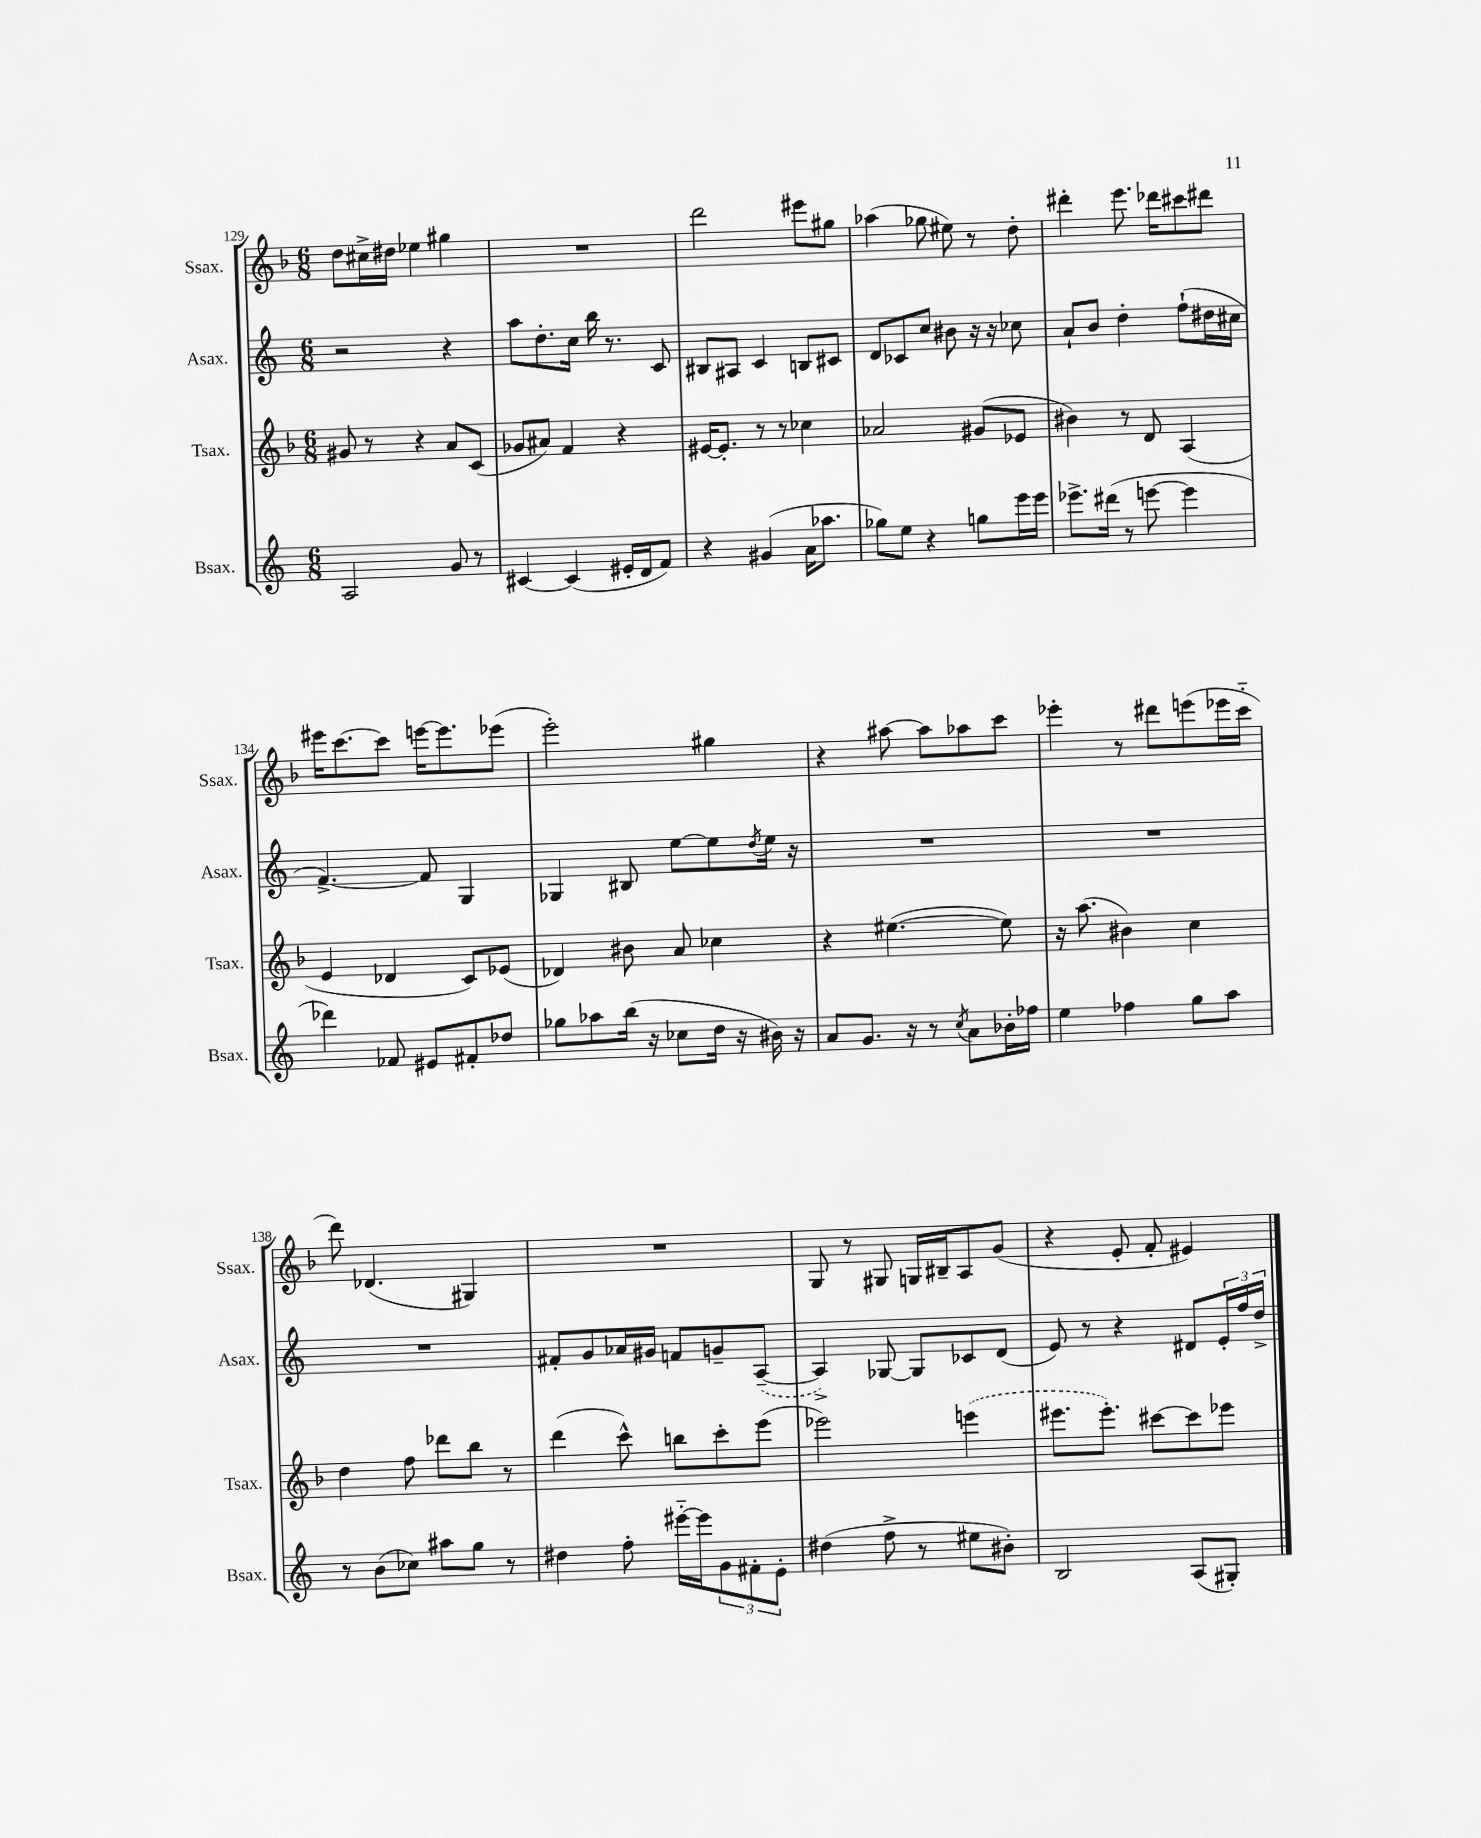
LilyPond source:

<<
\new StaffGroup <<
\new Staff = "s0" \with { instrumentName = "Ssax." shortInstrumentName = "Ssax." } {
    \clef treble \key f \major \numericTimeSignature \time 6/8
    d''8 cis''16-> dis''16 ees''4 gis''4 |
    R2. |
    d'''2 eis'''8 gis''8 |
    aes''4( ges''8 eis''8) r8 d''8-. |
    dis'''4-. e'''8. des'''16 cis'''8 dis'''8 |
    eis'''16 c'''8.~ c'''8 e'''16~ e'''8. ees'''8( |
    e'''2-.) gis''4 |
    r4 ais''8~ ais''8 aes''8 c'''8 |
    ees'''4-. r8 dis'''8 e'''8( ees'''16 c'''16-_ |
    d'''8) des'4.( gis4) |
    R2. |
    g8 r8 gis8 g16 bis16-- a8 g'8( |
    r4 e'8-. f'8-. eis'4) \bar "|." |
}
\new Staff = "s1" \with { instrumentName = "Asax." shortInstrumentName = "Asax." } {
    \clef treble \key c \major \numericTimeSignature \time 6/8
    r2 r4 |
    a''8 d''8.-. c''16 b''16 r8. c'8 |
    bis8 ais8 c'4 b8 cis'8 |
    d'8 ces'8 c''8 bis'8 r16 r16 ces''8 |
    a'8-! b'8 d''4-. f''8-!( dis''16 cis''16 |
    f'4.~->) f'8 g4 |
    ges4 bis8 e''8~ e''8 \acciaccatura { d''8 } e''16 r16 |
    R2. |
    R2. |
    R2. |
    fis'8-. g'8 aes'16 gis'16 f'8 g'8-- \once \slurDashed a8~--( |
    a4->) ges8~ ges8 ces'8 d'8( |
    e'8) r8 r4 dis'8 \tuplet 3/2 { e'16-. f''16 d''16-> } \bar "|." |
}
\new Staff = "s2" \with { instrumentName = "Tsax." shortInstrumentName = "Tsax." } {
    \clef treble \key f \major \numericTimeSignature \time 6/8
    gis'8 r8 r4 a'8 c'8( |
    ges'8 ais'8) f'4 r4 |
    eis'16~ eis'8.-. r8 r8 ces''4 |
    aes'2 gis'8( ees'8 |
    bis'4) r8 d'8 a4( |
    e'4 des'4 c'8) ees'8( |
    des'4) bis'8 a'8 ces''4 |
    r4 eis''4.~( eis''8) |
    r16 a''8.( bis'4) c''4 |
    d''4 f''8 des'''8 bes''8 r8 |
    d'''4( c'''8-^) b''8 c'''8-. e'''8( |
    ees'''2) \once \slurDashed e'''4( |
    eis'''8. eis'''8.-.) cis'''8~ cis'''8 ees'''8 \bar "|." |
}
\new Staff = "s3" \with { instrumentName = "Bsax." shortInstrumentName = "Bsax." } {
    \clef treble \key c \major \numericTimeSignature \time 6/8
    a2 g'8 r8 |
    cis'4~ cis'4( eis'16-. d'16 f'8) |
    r4 gis'4( a'16 aes''8. |
    ges''8) e''8 r4 g''8 e'''16 e'''16 |
    ees'''8.-> dis'''16( r8 e'''8~ e'''4 |
    des'''4) fes'8 eis'8 fis'8-. des''8 |
    ges''8 aes''8 b''16( r16 ces''8 d''16 r16 bis'16) r16 |
    a'8 g'8. r16 r8 \acciaccatura { c''8 } a'8 bes'16-. fes''16 |
    e''4 fes''4 g''8 a''8 |
    r8 b'8( ces''8) ais''8 g''8 r8 |
    dis''4 f''8-. eis'''16~-_ eis'''16 \tuplet 3/2 { g'8 fis'8-. e'8-. } |
    dis''4( f''8-> r8 eis''8 bis'8-.) |
    b2 a8( gis8-.) \bar "|." |
}
>>
>>
\layout { \context { \Score currentBarNumber = #129 } }
